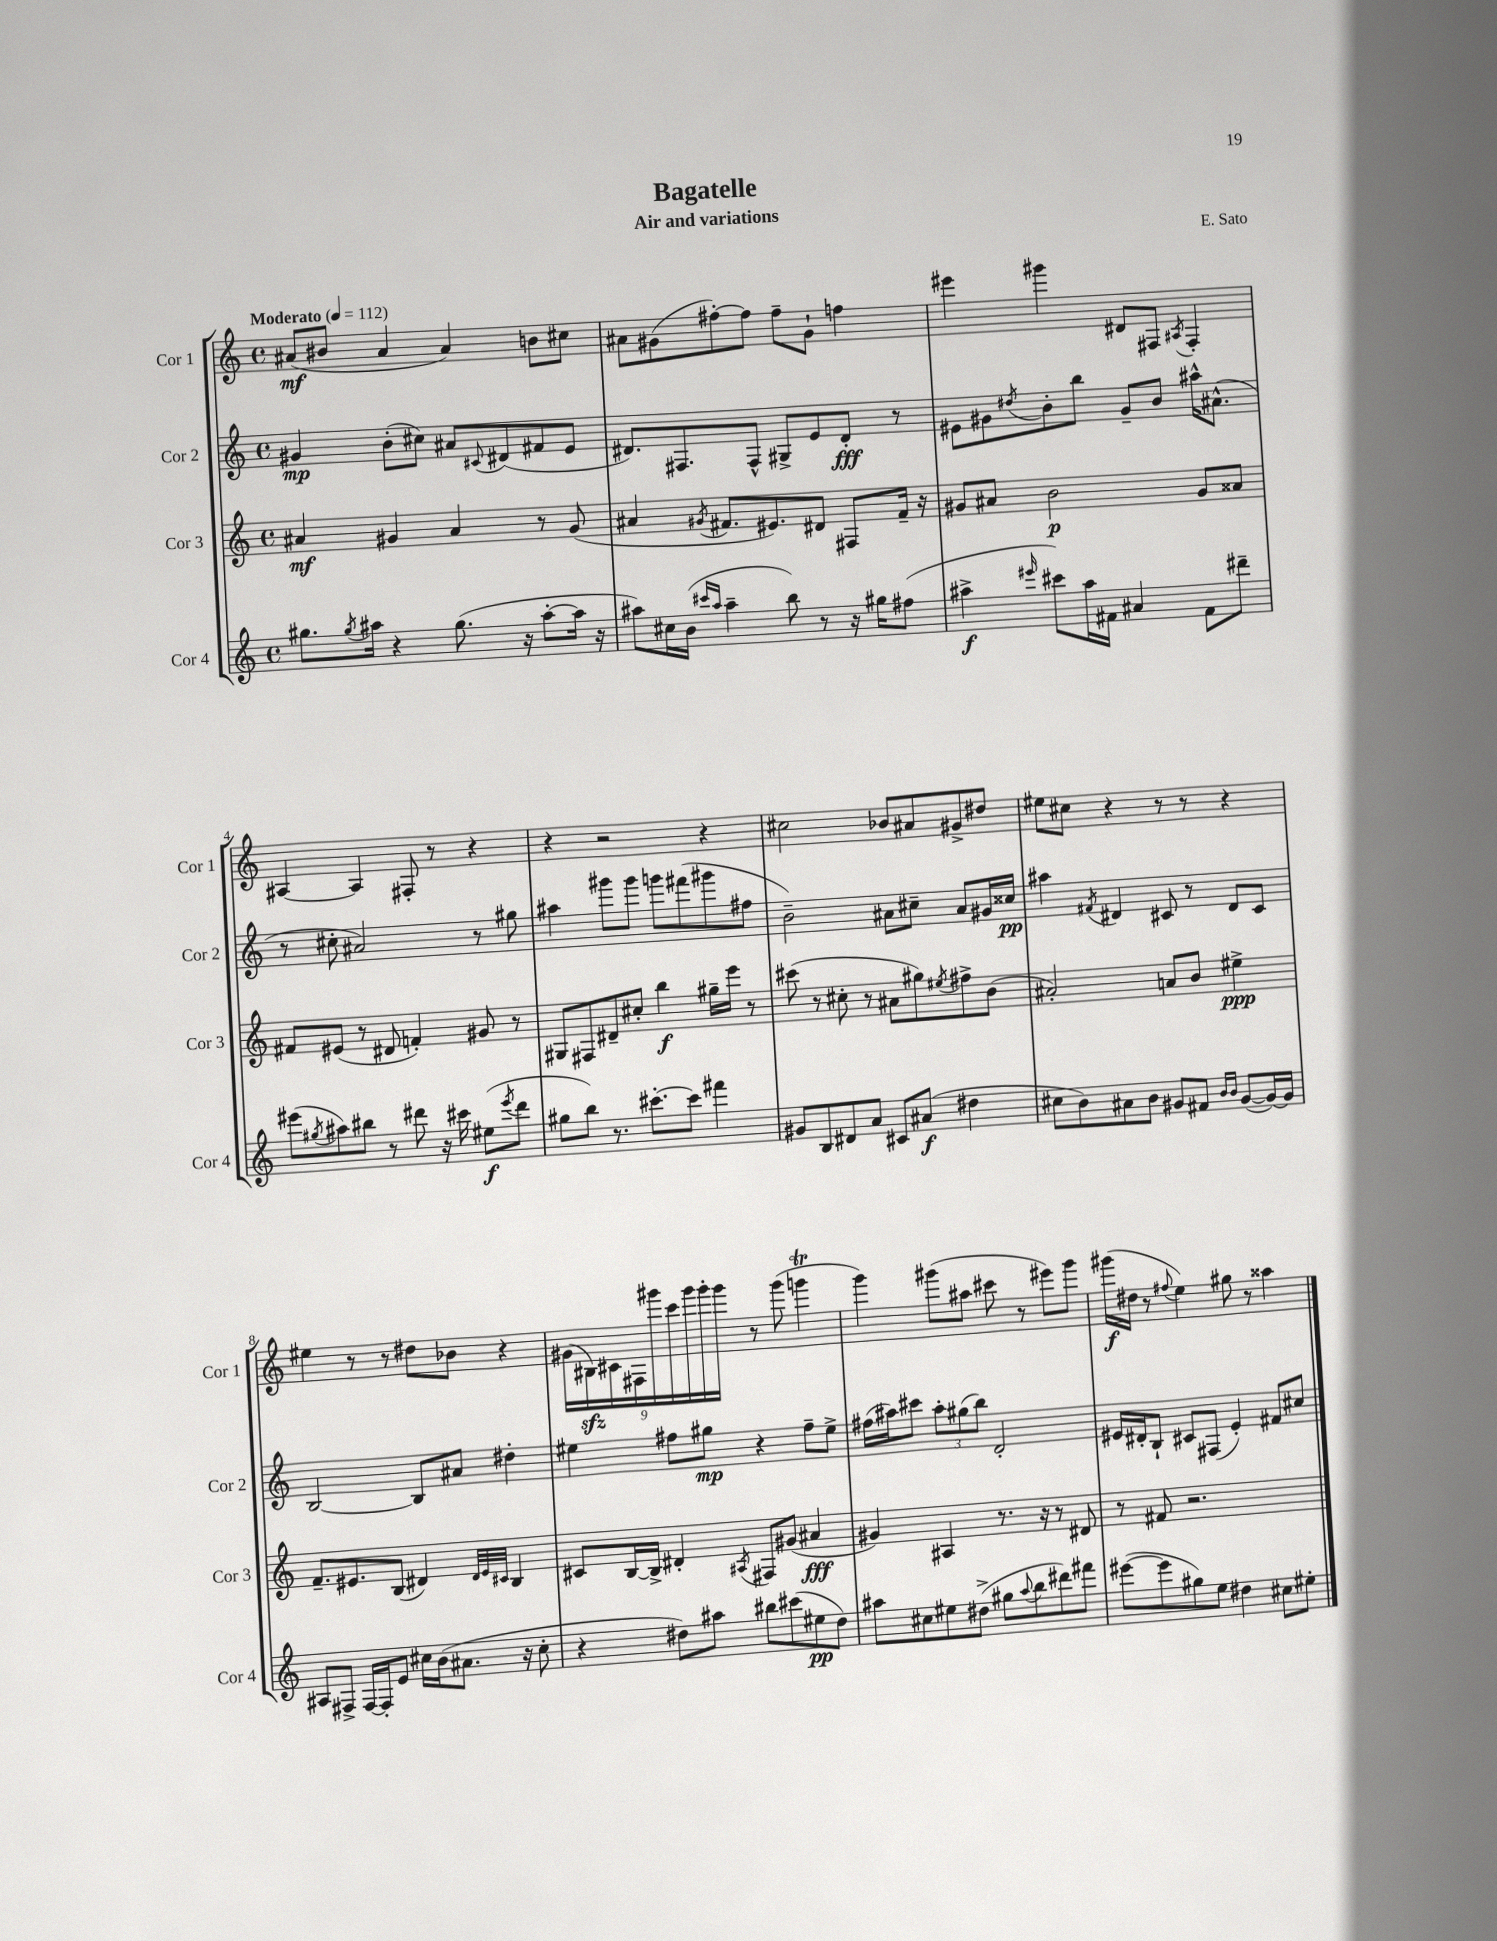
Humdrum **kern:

**kern	**dynam	**kern	**dynam	**kern	**dynam	**kern	**dynam
*part4	*part4	*part3	*part3	*part2	*part2	*part1	*part1
*staff4	*staff4	*staff3	*staff3	*staff2	*staff2	*staff1	*staff1
*I"Cor 4	*	*I"Cor 3	*	*I"Cor 2	*	*I"Cor 1	*
*I'Cor 4	*	*I'Cor 3	*	*I'Cor 2	*	*I'Cor 1	*
*clefG2	*	*clefG2	*	*clefG2	*	*clefG2	*
*k[]	*	*k[]	*	*k[]	*	*k[]	*
*M4/4	*	*M4/4	*	*M4/4	*	*M4/4	*
*met(c)	*	*met(c)	*	*met(c)	*	*met(c)	*
*MM112	*	*MM112	*	*MM112	*	*MM112	*
=1	=1	=1	=1	=1	=1	=1	=1
!	!	!	!	!	!	!LO:TX:a:B:t=Moderato	!
8.gg#X\L	.	4a#X/	mf	4g#X/	mp	(8a#X/L	mf
.	.	.	.	.	.	8b#X/J	.
8qgg#/	.	.	.	.	.	.	.
16aa#X\Jk	.	.	.	.	.	.	.
4r	.	4g#X/	.	(8b'\L	.	4a#/	.
.	.	.	.	8cc#X\J)	.	.	.
(8.gg#\	.	4a#/	.	8a#X/L	.	4a#/)	.
.	.	.	.	8qqc#X/	.	.	.
.	.	.	.	(8d#X/	.	.	.
16r	.	.	.	.	.	.	.
[8aa#'\L	.	8r	.	8f#X/	.	8bn\L	.
16aa#\Jk]	.	(8g#/	.	8e/J	.	8cc#X\J	.
16r	.	.	.	.	.	.	.
=2	=2	=2	=2	=2	=2	=2	=2
8aa#X\L)	.	4a#X/	.	8.d#X/L)	.	8a#X\L	.
16cc#X\L	.	.	.	.	.	(8g#X\	.
(16b\JJ	.	.	.	8.F#X/	.	.	.
16qqccc#X/LL	.	.	.	.	.	.	.
16qqaa#/JJ	.	8qg#X/	.	.	.	.	.
4aa#~\	.	8.f#X/L	.	.	.	[8ff#X'\)	.
.	.	.	.	8F#^^/J	.	8ff#\J]	.
.	.	8.e#X/)	.	.	.	.	.
8bb\)	.	.	.	8G#X^/L	.	8ff#~\L	.
8r	.	8d#X/J	.	8e/	.	8g#`\J	.
16r	.	8F#X/L	.	8d#'/J	fff	4ffn\	.
16gg#X\KL	.	.	.	.	.	.	.
(8ff#X\J	.	16f#~/Jk	.	8r	.	.	.
.	.	16r	.	.	.	.	.
=3	=3	=3	=3	=3	=3	=3	=3
4aa#X^\	f	8g#X/L	.	8e#X\L	.	4eee#X\	.
.	.	8a#X/J	.	8g#X\	.	.	.
16qqeee#X/	.	.	.	8qdd#X/	.	.	.
8ccc#X\L)	.	2b\	p	8b'\	.	4ggg#X\	.
16aa#\L	.	.	.	8bb\J	.	.	.
16f#X\JJ	.	.	.	.	.	.	.
4a#X/	.	.	.	8g#~/L	.	8d#X/L	.
.	.	.	.	8b/J	.	8F#X/J	.
.	.	.	.	.	.	8qA#X/	.
8f#\L	.	8g#/L	.	16aa#X^^\KL	.	4F#'/	.
.	.	.	.	(8.a#X^^\J	.	.	.
8ddd#X~\J	.	8a##X/J	.	.	.	.	.
!!LO:LB:g=z
=4	=4	=4	=4	=4	=4	=4	=4
(8eee#X\L	.	8f#X/L	.	8r	.	[4A#X/	.
8qgg#X/	.	.	.	.	.	.	.
8aa#X\)	.	(8e#X/J	.	8cc#X'\	.	.	.
8bb#X\J	.	8r	.	2a#X/)	.	4A#/]	.
8r	.	8d#X/	.	.	.	.	.
8ddd#X\	.	4fn'/)	.	.	.	8F#X'/	.
16r	.	.	.	.	.	8r	.
16ccc#X\	.	.	.	.	.	.	.
(8ee#X\L	f	8g#X/	.	8r	.	4r	.
8qeee#/	.	.	.	.	.	.	.
8ddd#\J	.	8r	.	8gg#X\	.	.	.
=5	=5	=5	=5	=5	=5	=5	=5
8gg#X\L	.	8G#X/L	.	4aa#X\	.	4r	.
8bb\J)	.	8F#X/	.	.	.	.	.
8.r	.	8d#X~/	.	8ggg#X\L	.	2r	.
.	.	8cc#X'/J	.	8ggg#\J	.	.	.
[8.ccc#X'\L	.	.	.	.	.	.	.
.	.	4bb\	f	8gggn\L	.	.	.
8ccc#\J]	.	.	.	(8fff#X\	.	.	.
4fff#X\	.	16gg#X~\LL	.	8ggg#X\	.	4r	.
.	.	16eee\JJ	.	.	.	.	.
.	.	8r	.	8ff#X\J	.	.	.
=6	=6	=6	=6	=6	=6	=6	=6
8g#X/L	.	(8ccc#X\	.	2b~\)	.	2cc#X\	.
8B/	.	8r	.	.	.	.	.
8d#X/	.	8cc#X'\	.	.	.	.	.
8a/J	.	8r	.	.	.	.	.
8c#X/L	.	8a#X\L	.	8a#X\L	.	8b-X/L	.
(8a#X/J	f	8gg#X\)	.	8cc#X~\J	.	8a#X/	.
.	.	8qee#X/	.	.	.	.	.
4dd#X\	.	8ff#X^\	.	8a#/L	.	8g#X^/	.
.	.	(8b\J	.	16g#X/L	.	8dd#X/J	.
.	.	.	.	16cc##X/JJ	pp	.	.
=7	=7	=7	=7	=7	=7	=7	=7
8cc#X\L	.	2a#X'/)	.	4aa#X\	.	8ee#X\L	.
8b\)	.	.	.	.	.	8cc#X\J	.
.	.	.	.	8qf#X/	.	.	.
8a#X\	.	.	.	4d#X/	.	4r	.
8b\J	.	.	.	.	.	.	.
8g#X/L	.	8an/L	.	8c#X/	.	8r	.
8f#X/J	.	8b/J	.	8r	.	8r	.
16qqb/LL	.	.	.	.	.	.	.
16qqb/JJ	.	.	.	.	.	.	.
([8g#/L	.	4ee#X^\	ppp	8d#/L	.	4r	.
16g#/L_)	.	.	.	8c#/J	.	.	.
16g#/JJ]	.	.	.	.	.	.	.
!!LO:LB:g=z
=8	=8	=8	=8	=8	=8	=8	=8
8A#X/L	.	8.f~/L	.	[2B/	.	4ee#X\	.
8F#X^/J	.	.	.	.	.	.	.
.	.	8.e#X/	.	.	.	.	.
[16F#/LL	.	.	.	.	.	8r	.
16F#'/J]	.	.	.	.	.	.	.
8e/J	.	(8B/J	.	.	.	8r	.
16cc#X\LL	.	4d#X/)	.	8B/L]	.	8dd#X\L	.
(16b\J	.	.	.	.	.	.	.
8.a#X\J	.	.	.	8a#X/J	.	8b-X\J	.
.	.	32qqd#/LLL	.	.	.	.	.
.	.	32qqe#/	.	.	.	.	.
.	.	32qqc#X/JJJ	.	.	.	.	.
.	.	4B/	.	4dd#X'\	.	4r	.
16r	.	.	.	.	.	.	.
8cc#'\	.	.	.	.	.	.	.
=9	=9	=9	=9	=9	=9	=9	=9
4r	.	8c#X/L	.	4ee#X\	.	(18g#X\LL	.
.	.	.	.	.	.	18B#Xzz\)	.
.	.	.	.	.	.	18c#X\	.
.	.	[16B/L	.	.	.	.	.
.	.	.	.	.	.	18F#X\	.
.	.	16B^/JJ]	.	.	.	.	.
.	.	.	.	.	.	18ggg#X\	.
8dd#X\L)	.	4d#X'/	.	8ff#X\L	.	.	.
.	.	.	.	.	.	18ccc\	.
.	.	.	.	.	.	18ggg#\	.
8aa#X\J	.	.	.	8gg#X\J	mp	.	.
.	.	.	.	.	.	18ggg#'\	.
.	.	.	.	.	.	18ggg#\JJ	.
.	.	8qA#X/	.	.	.	.	.
8bb#X\L	.	8F#X/L	.	4r	.	8r	.
(8ccc#X\	.	(8g#X/J	.	.	.	(8ggg#\	.
8ee#X\	pp	4a#X/	fff	8ff#~\L	.	4gggnT\	.
8dd#\J)	.	.	.	8ee#^\J	.	.	.
=10	=10	=10	=10	=10	=10	=10	=10
8aa#X\L	.	4g#X/)	.	(16ff#X\LL	.	4ggg\)	.
.	.	.	.	16aa#X\J)	.	.	.
8cc#X\	.	.	.	8ccc#X\J	.	.	.
8ee#X\	.	4A#X/	.	12aa#'\L	.	(8ggg#X\L	.
.	.	.	.	(12gg#X\	.	.	.
(8dd#X^\J	.	.	.	.	.	8aa#X\J	.
.	.	.	.	12bb\J)	.	.	.
8gg#X\L	.	8.r	.	2d'/	.	8ccc#X\	.
8qqaa#/	.	.	.	.	.	.	.
8bb\	.	.	.	.	.	8r	.
.	.	16r	.	.	.	.	.
8ddd#X\)	.	8r	.	.	.	8eee#X\L)	.
8fff#X\J	.	8d#X/	.	.	.	8ggg#\J	.
=11	=11	=11	=11	=11	=11	=11	=11
([8eee#X\L	.	8r	.	16e#X/LL	.	(16ggg#X\LL	f
.	.	.	.	16d#X'/J	.	16dd#X\JJ	.
8eee#\]	.	8f#X/	.	8B`/J	.	8r	.
.	.	.	.	.	.	8qqff#X/	.
8gg#X\)	.	2.r	.	8c#X/L	.	4ee\)	.
8ee\J	.	.	.	(8F#X/J	.	.	.
4dd#X\	.	.	.	4e#'/)	.	8gg#X\	.
.	.	.	.	.	.	8r	.
8cc#X\L	.	.	.	8f#X/L	.	4aa##X\	.
8ee#X'\J	.	.	.	8cc#X/J	.	.	.
==	==	==	==	==	==	==	==
*-	*-	*-	*-	*-	*-	*-	*-
